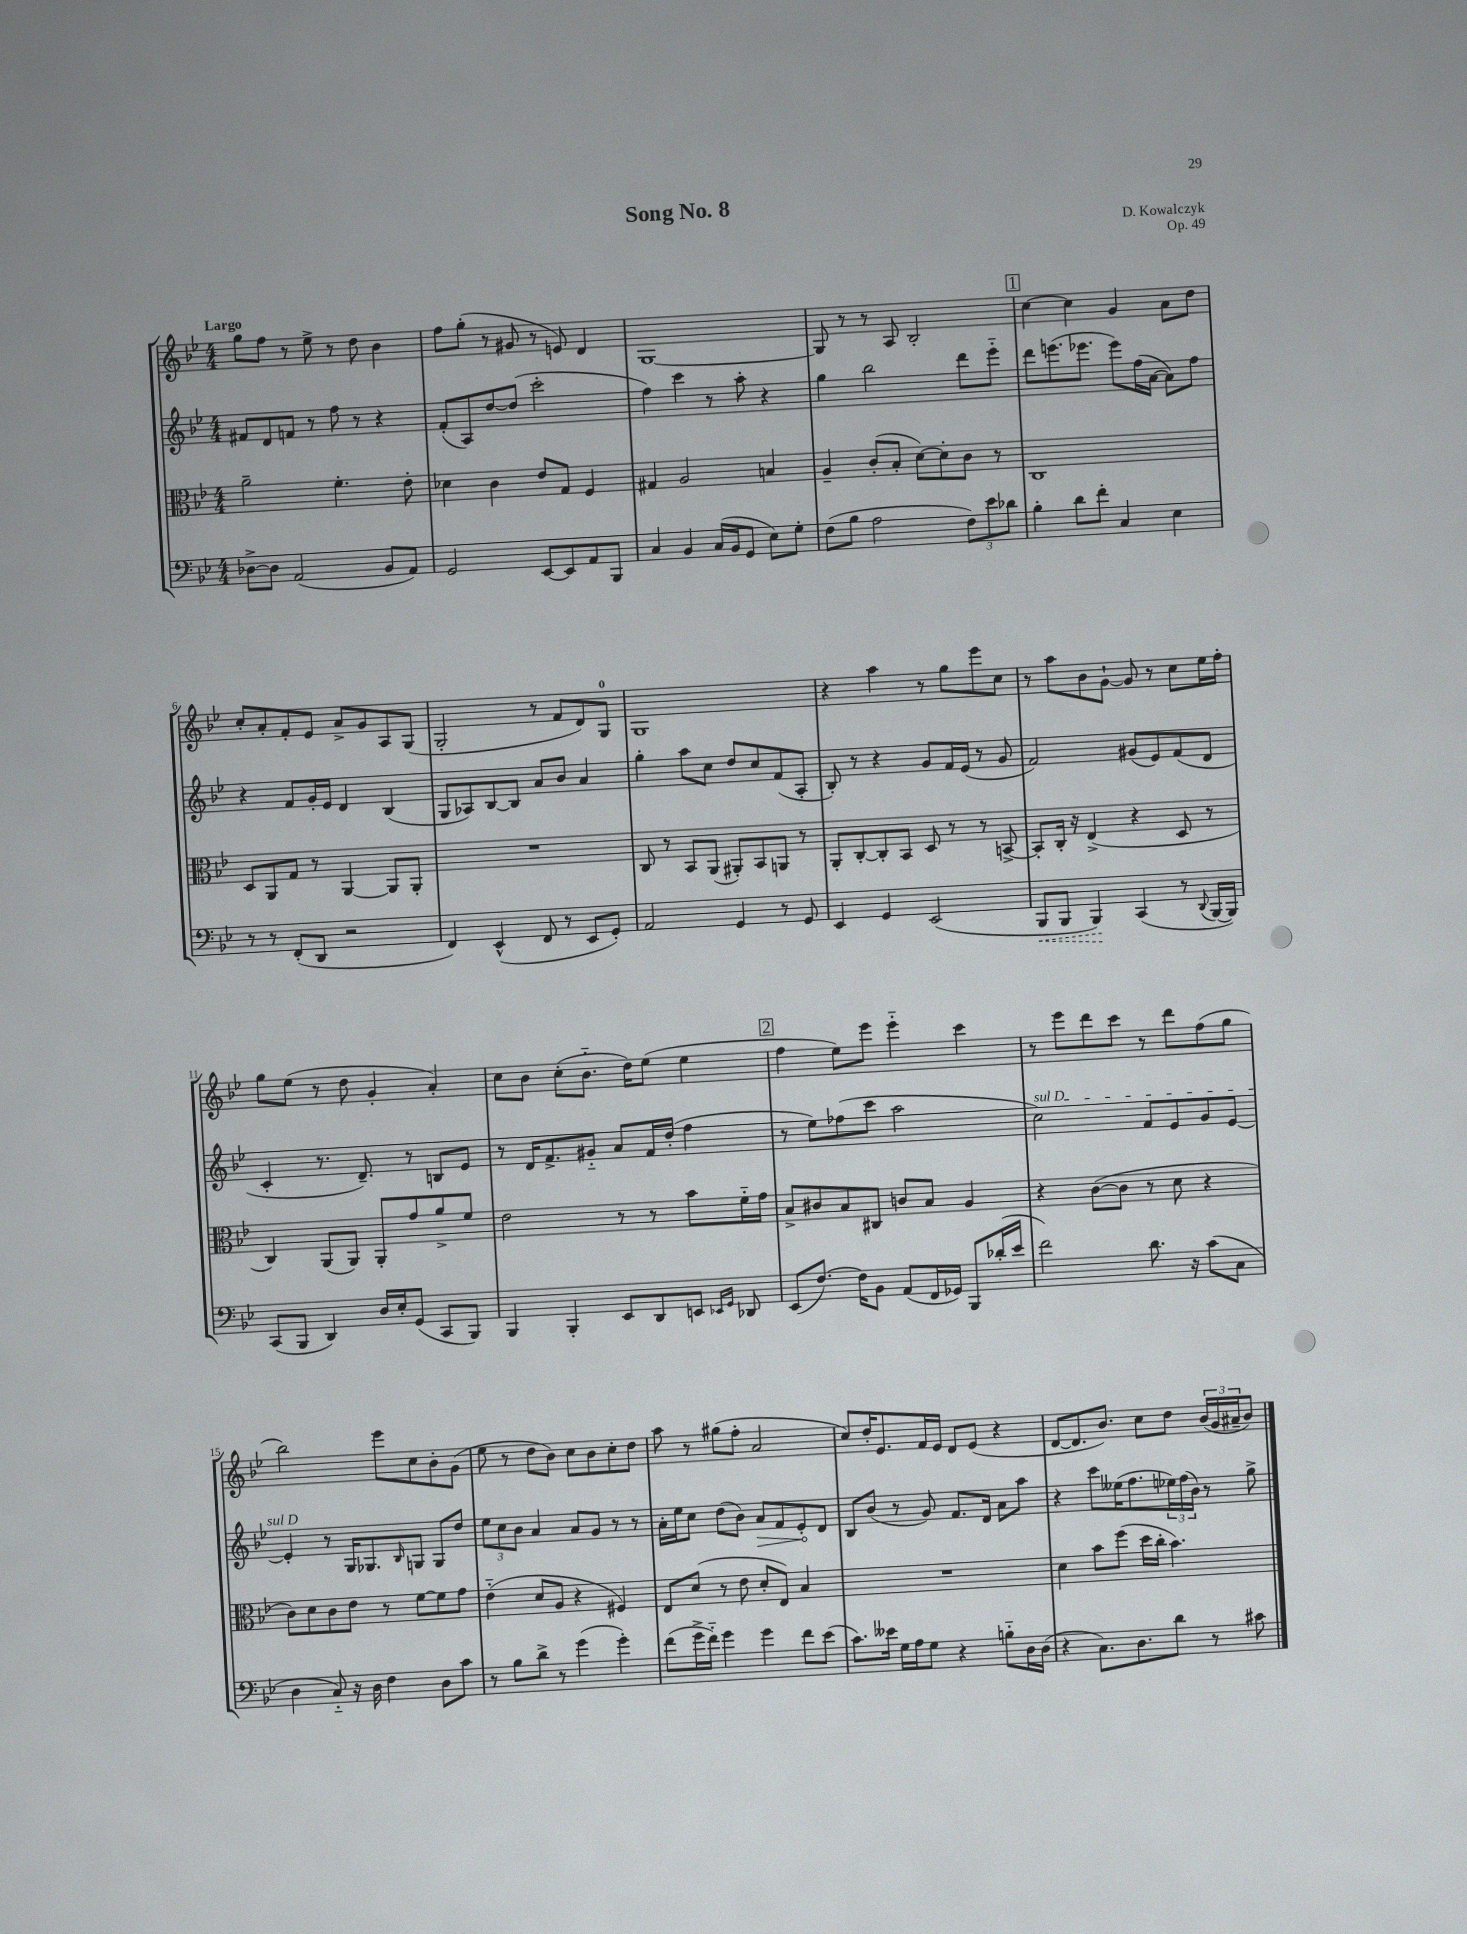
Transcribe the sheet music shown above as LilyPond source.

\header { title = "Song No. 8" composer = "D. Kowalczyk" opus = "Op. 49" }
<<
\new StaffGroup <<
\new Staff = "s0" {
    \clef treble \key bes \major \numericTimeSignature \time 4/4 \tempo "Largo"
    g''8 f''8 r8 ees''8-> r8 d''8 bes'4 |
    f''8 g''8-.( r8 gis'8 r8 e'8) d'4 |
    g1~ |
    g8 r8 r8 a8 bes2-. |
    \mark \markup { \box "1" } c''4~ c''4 g'4 a'8 d''8 |
    c''8-. a'8-. f'8-. ees'8 a'8-> g'8 a8 g8( |
    g2-. r8 f'8 d'8) g8-0 |
    g1 |
    r4 a''4 r8 g''8 ees'''8 c''8 |
    r8 a''8 bes'8 g'8~-! g'8 r8 c''8 ees''16 f''16-. |
    g''8 ees''8( r8 d''8 g'4-. a'4-.) |
    c''8 bes'8 c''8-.( bes'8.-_ d''16) ees''8( ees''4 |
    \mark \markup { \box "2" } f''4 ees''8) ees'''8 ees'''4-_ c'''4 |
    r8 ees'''8 d'''8 c'''8 r8 d'''8 f''8( g''8 |
    bes''2) ees'''8 c''8 bes'8-. g'8( |
    ees''8 r8 d''8 bes'8) c''8 bes'8 c''8-. d''8 |
    a''8 r8 gis''8( f''8-. a'2 |
    c''8) d''16-. ees'8. f'16 ees'16 d'8 ees'8( r4 |
    d'8~ d'8. bes'8.) c''8 d''8 \tuplet 3/2 { bes'16( g'16 ais'16-- } bes'8) \bar "|." |
}
\new Staff = "s1" {
    \clef treble \key bes \major \numericTimeSignature \time 4/4
    fis'8 d'8 f'8 r8 f''8 r8 r4 |
    f'8-.( a8) d''8~ d''8( c'''2-. |
    f''4) c'''4 r8 a''8-. r4 |
    g''4 bes''2 d'''8 ees'''8-_ |
    \mark \markup { \box "1" } d'''8 e'''8.( ees'''8. ees'''8) f''16( a'16~ a'8) f''8 |
    r4 f'8 g'16-. ees'16 d'4 bes4( |
    g8 aes8) bes8~ bes8 a'8 bes'8 a'4 |
    g''4-. a''8 c''8 d''8 c''8 f'8( a8-. |
    bes8-.) r8 r4 g'8 f'16 ees'16( r8 g'8 |
    f'2) gis'8( ees'8) f'8( d'8 |
    c'4-. r8. d'8.--) r8 b8 ees'8 |
    r8 d'16 f'8.-> gis'8-_ a'8 f'16 d''16-.( f''4 |
    \mark \markup { \box "2" } r8 ees''8) fes''8( c'''8 a''2 |
    \once \override TextSpanner.bound-details.left.text = \markup { \italic "sul D" } c''2\startTextSpan) f'8 ees'8 g'8 ees'8~ |
    ees'4-.\stopTextSpan r8 g16 ges8. \grace { bes16 } g8 g8 d''8 |
    \tuplet 3/2 { ees''8 c''8 bes'8 } a'4 a'8 g'8 r8 r8 |
    a'16-. ees''16 c''8 d''8( bes'8) \once \override Hairpin.circled-tip = ##t a'8\> f'8 ees'8-.\! d'8 |
    bes8 bes'8( r8 g'8) f'8. d'16 a'8 a''8 |
    r4 c'''8 eeses''16( f''8. \tuplet 3/2 { ees''16) f''16( bes'16) } r8 g''8-> \bar "|." |
}
\new Staff = "s2" {
    \clef alto \key bes \major \numericTimeSignature \time 4/4
    a'2-- f'4.-. ees'8-. |
    des'4 c'4 ees'8 g8 f4 |
    gis4 a2 b4 |
    a4-- c'8-.( bes8-. d'8~) d'8-. c'8 r8 |
    \mark \markup { \box "1" } c1 |
    d8 a,8 g8 r8 a,4~ a,8 a,8-. |
    R1 |
    c8 r8 bes,8 a,8( ais,8-.) bes,8 a,8 r8 |
    a,8-. c8~-. c8-. bes,8 d8 r8 r8 b,8~-> |
    b,8-. c16-. r16 ees4->( r4 d8 r8 |
    c4) a,8( a,8) a,8-. g'8 a'8-> f'8 |
    ees'2 r8 r8 bes'8 f'16-_ g'16 |
    \mark \markup { \box "2" } bes8-> cis'8 bes8 cis8 c'8 bes8 a4 |
    r4 c'8~( c'8 r8 d'8 r4 |
    c'8) d'8 c'8 ees'8 r8 f'8~ f'8 g'8 |
    ees'4-_( d'8 a8 r4 fis4) |
    ees8 d'8( r8 ees'8 d'8-. ees8) bes4 |
    R1 |
    d'4 bes'8 f''8( d''16 c''16-. bes'4.) \bar "|." |
}
\new Staff = "s3" {
    \clef bass \key bes \major \numericTimeSignature \time 4/4
    des8~-> des8 a,2( bes,8 a,8) |
    g,2 ees,8~ ees,8 a,8 bes,,8 |
    c4 bes,4 c16( bes,16 g,8 ees8) g8-. |
    f8( bes8 a2 \tuplet 3/2 { f8) ees'8 des'8 } |
    \mark \markup { \box "1" } bes4-. d'8 f'8-. c4 ees4 |
    r8 r8 f,8-.( d,8 r2 |
    f,4) ees,4-^( f,8 r8 ees,8 g,8-.) |
    a,2 g,4 r8 g,8 |
    ees,4 g,4 ees,2( |
    \once \override Hairpin.style = #'dashed-line bes,,8\< bes,,8 bes,,4\!) c,4( r8 \appoggiatura { d,8 } bes,,16~ bes,,16) |
    c,8( bes,,8 d,4) d16 ees16-. g,8( c,8 bes,,8) |
    bes,,4 bes,,4-. ees,8 d,8 e,8 \grace { ees,16 g,16 } des,8 |
    \mark \markup { \box "2" } ees,8( f8.~) f16 bes,8 a,8( f,16 ges,16) bes,,8 des'16-.( ees'16 |
    f'2) d'8. r16 c'8( c8 |
    d4 c8-_) r16 d16 f4 d8 c'8 |
    r8 bes8 d'8-> r8 g'4( g'4-.) |
    f'8( g'16-> f'16-_) g'4 g'4 f'8 ees'8( |
    c'8.) eeses'16 g16 a16 g8 r4 b8-_ d16 d16( |
    r4 c8.) d8. d'8 r8 cis'8 \bar "|." |
}
>>
>>
